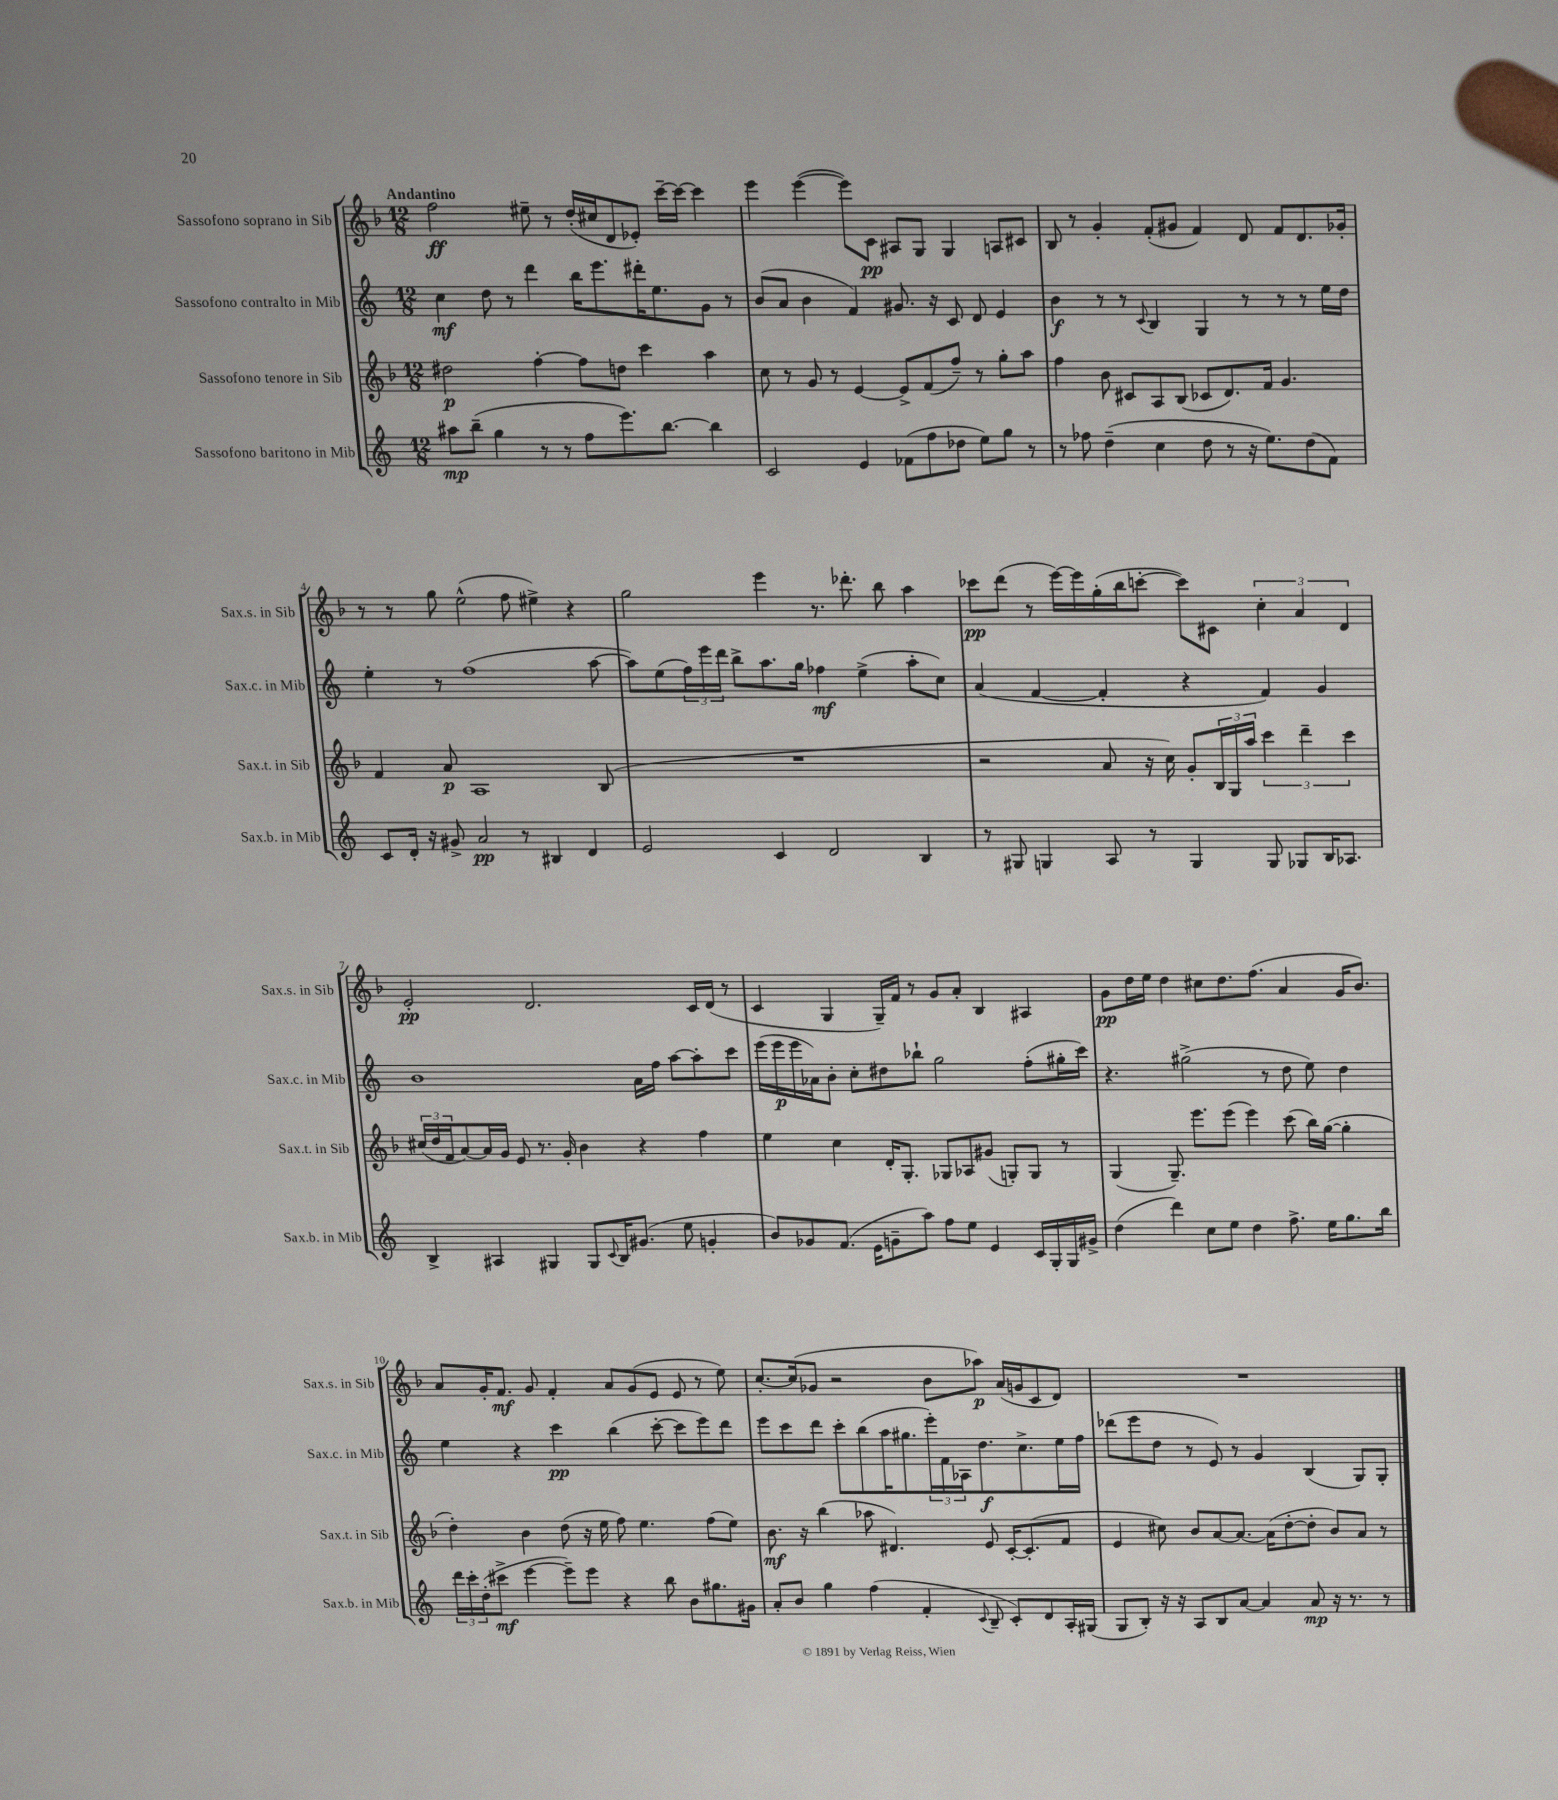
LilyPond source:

<<
\new StaffGroup <<
\new Staff = "s0" \with { instrumentName = "Sassofono soprano in Sib" shortInstrumentName = "Sax.s. in Sib" } {
    \clef treble \key f \major \numericTimeSignature \time 12/8 \tempo "Andantino"
    f''2\ff eis''8-- r8 d''16-.( cis''16 d'8 ees'8-.) c'''16~-- c'''16~ c'''4 |
    e'''4 e'''4~( e'''8) c'8\pp ais8 g8 g4 a8 cis'8 |
    bes8 r8 g'4-. f'8-.( gis'8 f'4) d'8 f'8 d'8. ges'16-. |
    r8 r8 g''8 e''2-^( f''8 eis''4->) r4 |
    g''2 e'''4 r8. des'''8.-. bes''8 a''4 |
    ces'''8\pp d'''8( r8 e'''16~) e'''16 g''16-.( bes''16 c'''8~-. c'''8) cis'8 \tuplet 3/2 { c''4-. a'4 d'4 } |
    e'2-.\pp d'2. c'16 d'16( r8 |
    c'4 g4 g16--) f'16 r8 g'8 a'8-. bes4 ais4 |
    g'8\pp d''16 e''16 d''4 cis''8 d''8. f''8.( a'4 g'16 bes'8.) |
    a'8 g'16-. f'8.\mf g'8 f'4-. a'8 g'8( e'8 e'8 r8 e''8) |
    c''8.~-. c''16( ges'8 r2 bes'8 aes''8\p) a'16( g'16 c'8 d'8) |
    R1. \bar "|." |
}
\new Staff = "s1" \with { instrumentName = "Sassofono contralto in Mib" shortInstrumentName = "Sax.c. in Mib" } {
    \clef treble \key c \major \numericTimeSignature \time 12/8
    c''4\mf d''8 r8 d'''4 b''16 e'''8. dis'''16-. e''8. g'8 r8 |
    b'8( a'8 b'4 f'4) gis'8. r16 c'8 d'8 e'4 |
    b'4\f r8 r8 \appoggiatura { c'8 } b4 g4 r8 r8 r8 e''16 d''16 |
    e''4-. r8 f''1( a''8~ |
    a''8) e''8( \tuplet 3/2 { f''16) e'''16 d'''16 } b''8-> a''8. g''16 fes''4\mf e''4->( a''8-. c''8) |
    a'4( f'4~ f'4-. r4 f'4) g'4 |
    b'1 a'16 f''16 a''8~ a''8-. c'''8 |
    e'''16( e'''16\p e'''16 aes'16) b'8-. c''8-. dis''8 bes''8-! g''2 f''8-.( gis''16-. c'''16) |
    r4. gis''2->( r8 d''8 e''8) d''4 |
    e''4 r4 c'''4\pp b''4( c'''8~-. c'''8 e'''8) d'''8 |
    e'''8 c'''8 d'''8 c'''8-. b''8( a''16 gis''8. \tuplet 3/2 { e'''16-.) f'16 aes16 } d''8.\f c''8.-> e''16 f''16 |
    des'''8( e'''8 d''8 r8 e'8) r8 g'4 b4( g8) g8-. \bar "|." |
}
\new Staff = "s2" \with { instrumentName = "Sassofono tenore in Sib" shortInstrumentName = "Sax.t. in Sib" } {
    \clef treble \key f \major \numericTimeSignature \time 12/8
    dis''2\p f''4~-. f''8 d''8 c'''4 a''4 |
    c''8 r8 g'8 r8 e'4~ e'8-> f'8( f''8--) r8 g''8-. a''8 |
    f''4 bes'8 cis'8 a8 bes8( ces'8 d'8.) f'16 g'4. |
    f'4 a'8\p a1 bes8( |
    R1. |
    r2 a'8 r16 c''16) g'8-. \tuplet 3/2 { bes16 g16 a''16 } \tuplet 3/2 { c'''4 d'''4-- c'''4 } |
    \tuplet 3/2 { cis''16( d''16 f'16 } a'8~) a'16 g'16 e'8 r8. g'16-. bes'4 r4 f''4 |
    e''4 c''4 d'16-. g8.-. ges8 aes8 gis'8( g8-.) g8 r8 |
    g4( g8.--) e'''8. e'''8( e'''4) c'''8( bes''16) g''16~( g''4-. |
    d''4-.) bes'4 d''8( r16 e''16 f''8) e''4. f''8( e''8) |
    bes'8.\mf r16 bes''4( aes''8 dis'4.) e'8 c'16~-. c'8.-.( f'8 |
    e'4 cis''8) bes'8 a'8~ a'8.~ a'16( d''8~-. d''8-. bes'8) a'8 r8 \bar "|." |
}
\new Staff = "s3" \with { instrumentName = "Sassofono baritono in Mib" shortInstrumentName = "Sax.b. in Mib" } {
    \clef treble \key c \major \numericTimeSignature \time 12/8
    ais''8\mp b''8--( g''4 r8 r8 f''8 e'''8.) b''8.~ b''4 |
    c'2 e'4 fes'8( f''8 des''8 e''8) g''8 r8 |
    r8 fes''8 d''4--( c''4 d''8 r8 r16 e''8.) d''8( f'8) |
    c'8 d'16-. r16 gis'8-> a'2\pp r8 bis4 d'4 |
    e'2 c'4 d'2 b4 |
    r8 gis8 g4 a8 r8 g4 g8 ges8 b16 aes8. |
    b4-> ais4 gis4 gis8 \appoggiatura { c'8 } b16 gis'8.( e''8 g'4-. |
    b'8) ges'8 f'8.( e'16 g'8-- a''8) f''8 e''8 e'4 c'16 g16-. g16 gis'16-> |
    d''4( d'''4) c''8 e''8 d''4 f''8.-> e''16 g''8. b''16 |
    \tuplet 3/2 { d'''16 c'''16-. d''16-.( } cis'''8->\mf e'''4~ e'''8--) e'''8 r4 b''8 b'8 gis''8. gis'16 |
    a'8-. b'8 g''4 f''4( f'4-. \appoggiatura { c'8 } b8-- c'8-.) d'8 a16-. gis16( |
    g8 b8-.) r16 r16 a8 b8 a'8~ a'4 a'8\mp r16 r8. r8 \bar "|." |
}
>>
>>
